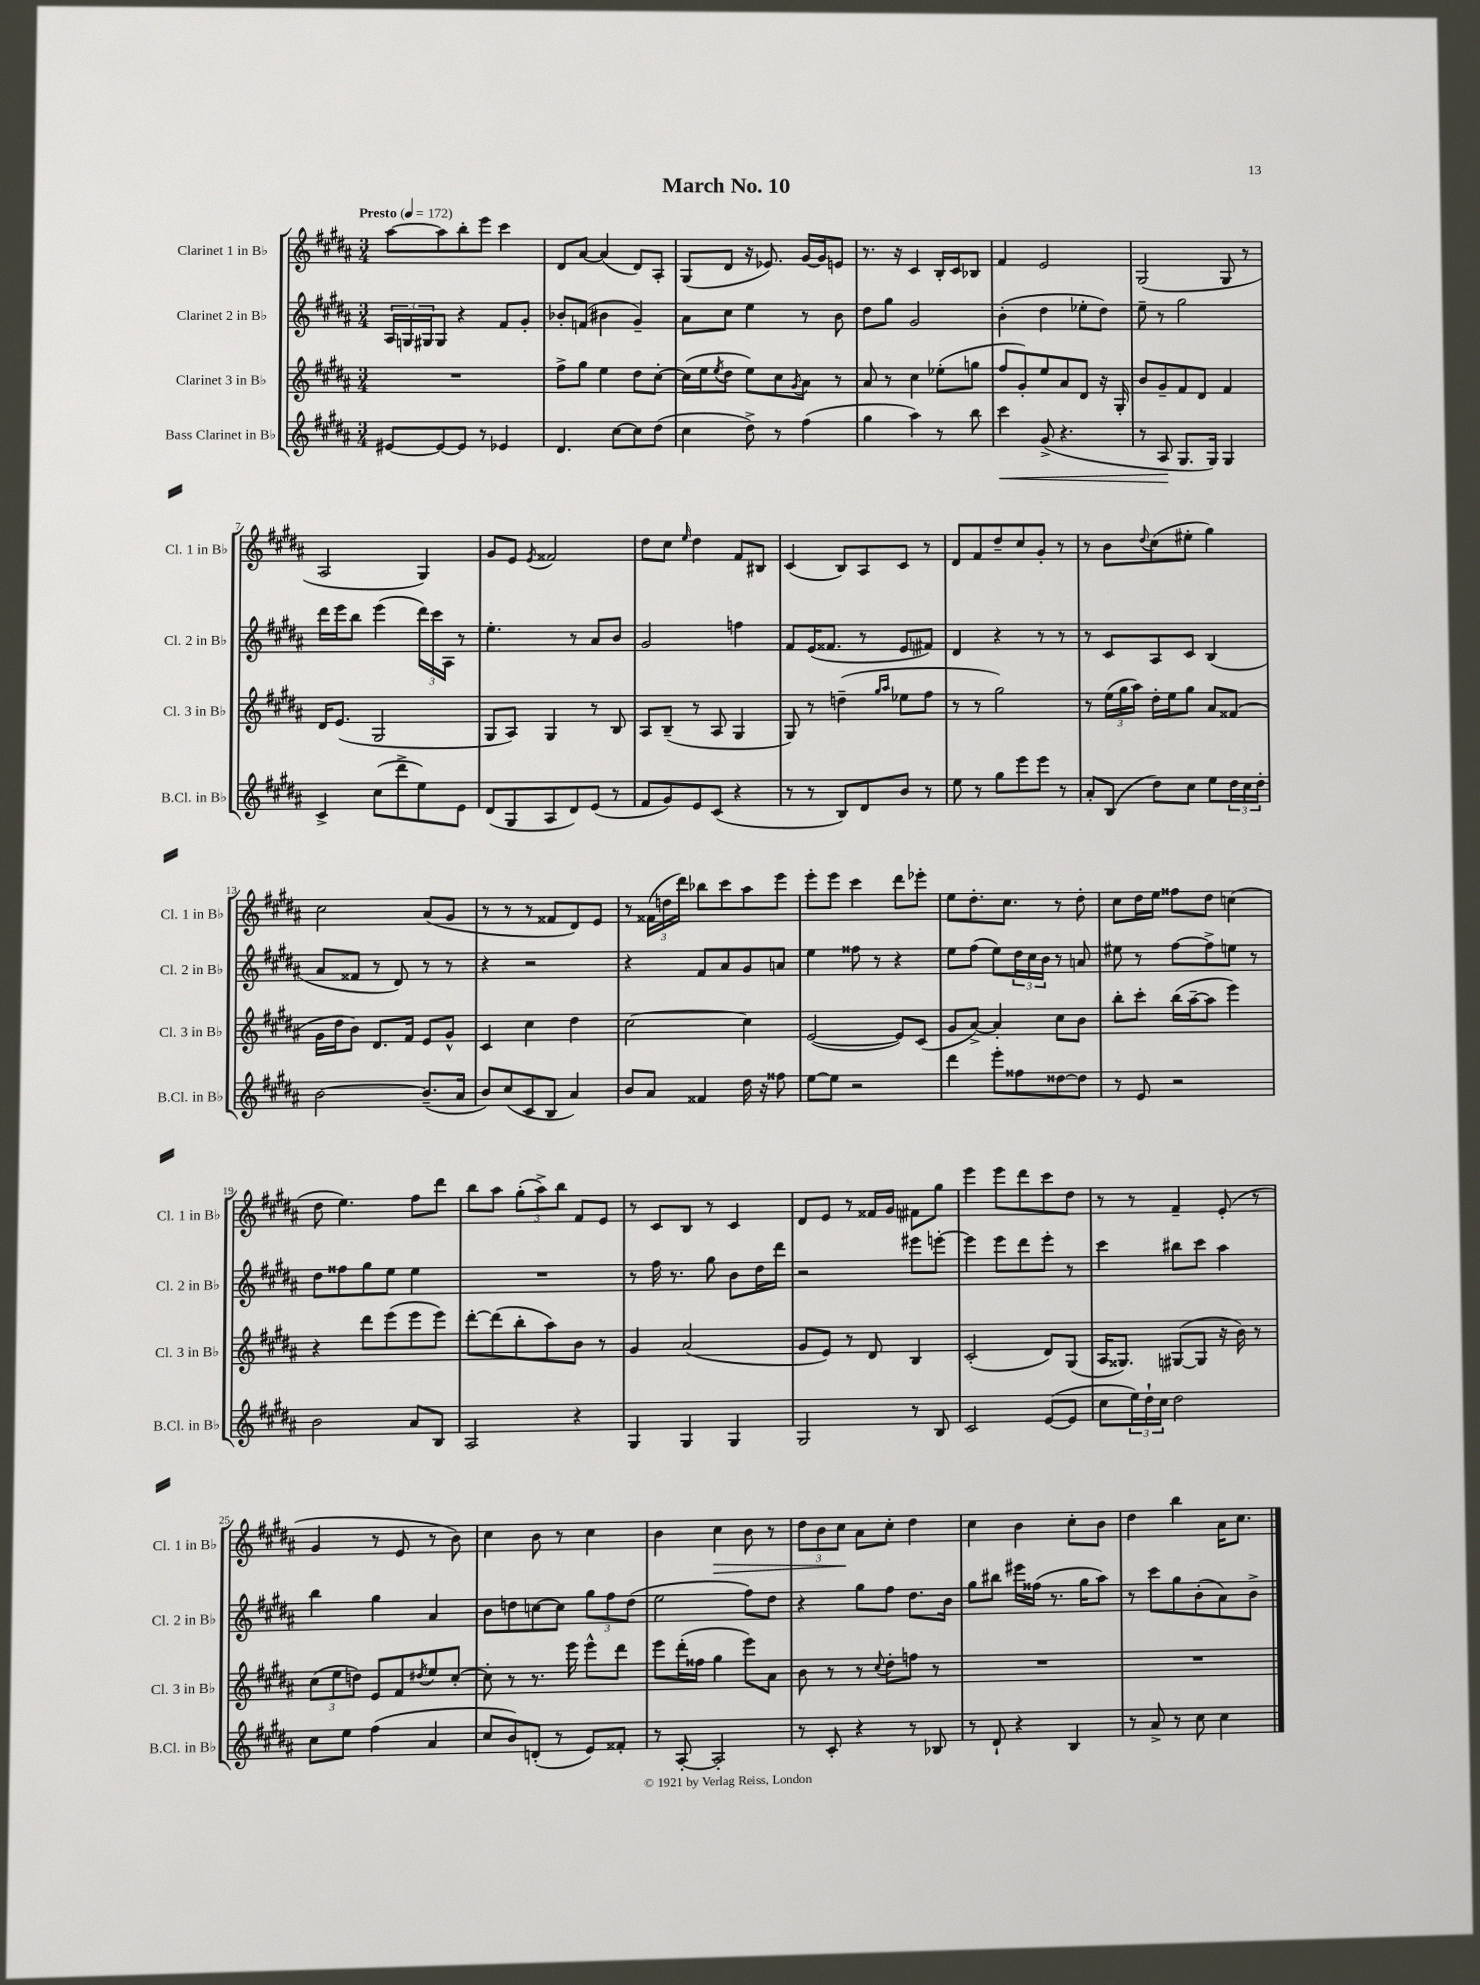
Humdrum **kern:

**kern	**dynam	**kern	**kern	**kern	**dynam
*part4	*part4	*part3	*part2	*part1	*part1
*staff4	*staff4	*staff3	*staff2	*staff1	*staff1
*I"Bass Clarinet in B♭	*	*I"Clarinet 3 in B♭	*I"Clarinet 2 in B♭	*I"Clarinet 1 in B♭	*
*I'B.Cl. in B♭	*	*I'Cl. 3 in B♭	*I'Cl. 2 in B♭	*I'Cl. 1 in B♭	*
*clefG2	*	*clefG2	*clefG2	*clefG2	*
*k[f#c#g#d#a#]	*	*k[f#c#g#d#a#]	*k[f#c#g#d#a#]	*k[f#c#g#d#a#]	*
*M3/4	*	*M3/4	*M3/4	*M3/4	*
*MM172	*	*MM172	*MM172	*MM172	*
=1	=1	=1	=1	=1	=1
!	!	!	!	!LO:TX:a:B:t=Presto	!
[8e#X/L	.	2.r	24A#/LL	[8aa#\L	.
.	.	.	24Gn/	.	.
.	.	.	24G#X/J	.	.
8e#/_	.	.	8G#/J	8aa#\]	.
8e#/J]	.	.	4r	8bb'\	.
8r	.	.	.	8eee\J	.
4e-X/	.	.	8f#/L	4ccc#\	.
.	.	.	8g#'/J	.	.
=2	=2	=2	=2	=2	=2
4.d#/	.	8ff#^\L	8b-X'/L	8d#/L	.
.	.	8gg#\J	(8fn/J	[8a#/J	.
.	.	4ee\	4b#X\	(4a#/]	.
[8cc#\L	.	.	.	.	.
8cc#\]	.	8dd#\L	4g#~/)	8d#/L)	.
(8dd#\J	.	[8cc#'\J	.	8A#'/J	.
=3	=3	=3	=3	=3	=3
4cc#\	.	(16cc#\LL]	8a#\L	(8G#/L	.
.	.	16ee\J	.	.	.
.	.	8qee/	.	.	.
.	.	8dd#\J	8cc#\J	8d#/J	.
8dd#^\)	.	8ee\L)	4ee\	16r	.
.	.	.	.	8.e-X/)	.
8r	.	8cc#\	.	.	.
.	.	8qg#/	.	.	.
(4ff#\	.	8a#\J	8r	[16g#/LL	.
.	.	.	.	16g#/J]	.
.	.	8r	8b\	8en/J	.
=4	=4	=4	=4	=4	=4
4gg#\	.	8a#/	8dd#\L	8.r	.
.	.	8r	8gg#\J	.	.
.	.	.	.	16r	.
4aa#\)	.	4cc#\	2g#/	4c#/	.
8r	.	(8ee-X'\L	.	16B'/LL	.
.	.	.	.	16c#/J	.
8bb\	.	8ggn\J	.	8B-X/J	.
=5	=5	=5	=5	=5	=5
!	!LO:HP:b	!	!	!	!
4ccc#\	<	8ff#/L	(4b'\	4f#/	.
.	.	8g#'/)	.	.	.
(8g#^/	.	8ee/	4dd#\	2e/	.
4.r	.	8a#/	.	.	.
.	.	8d#/J	8ee-X'\L	.	.
.	.	16r	8dd#\J)	.	.
.	.	16G#'/	.	.	.
=6	=6	=6	=6	=6	=6
8r	.	8b/L	8ee~\	(2G#/	.
8A#/	.	8g#~/	8r	.	.
8.G#/L	[	8f#/	2gg#\	.	.
.	.	8d#/J	.	.	.
16G#/Jk)	.	.	.	.	.
4G#/	.	4f#/	.	8G#/	.
.	.	.	.	8r	.
!!LO:LB:g=z
=7	=7	=7	=7	=7	=7
4c#^/	.	16d#/KL	16ddd#\LL	2A#/	.
.	.	(8.e/J	16eee\J	.	.
.	.	.	8bb\J	.	.
(8cc#\L	.	2G#/	(4eee\	.	.
8ddd#^\	.	.	.	.	.
8ee\)	.	.	24ddd#\LL)	4G#/)	.
.	.	.	24ccc#\	.	.
.	.	.	24A#\JJ	.	.
8e\J	.	.	8r	.	.
=8	=8	=8	=8	=8	=8
(8d#/L	.	8G#/L	4.ee'\	8g#/L	.
8G#/	.	8A#/J)	.	8e/J	.
.	.	.	.	8qe/	.
8A#/	.	4G#/	.	2f##X/	.
8d#/)	.	.	8r	.	.
(8e/J	.	8r	8a#/L	.	.
8r	.	8B/	8b/J	.	.
=9	=9	=9	=9	=9	=9
8f#/L	.	8A#/L	2g#/	8dd#\L	.
8g#/)	.	(8B~/J	.	8cc#\J	.
.	.	.	.	16qqee/	.
8e/	.	8r	.	4dd#\	.
(8c#/J	.	8A#/	.	.	.
4r	.	4G#/	4ffn\	8f#/L	.
.	.	.	.	8B#X/J	.
=10	=10	=10	=10	=10	=10
8r	.	8G#/)	8f#/L	(4c#/	.
8r	.	8r	(16e/K	.	.
.	.	.	8.f##X/J	.	.
8B/L)	.	(4ddn~\	.	8B/L)	.
8d#/	.	.	8r	8A#/	.
.	.	16qqgg#/LL	.	.	.
.	.	16qqaa#/JJ	.	.	.
8b/J	.	8ee-X\L	8e/L	8c#/J	.
8r	.	8ff#\J	8f#X/J)	8r	.
=11	=11	=11	=11	=11	=11
8ee\	.	8r	4d#/	8d#/L	.
8r	.	8r	.	8f#/	.
8gg#\L	.	2gg#\)	4r	8dd#~/	.
8eee\	.	.	.	8cc#/	.
8eee\J	.	.	8r	8g#'/J	.
8r	.	.	8r	8r	.
=12	=12	=12	=12	=12	=12
8a#'/L	.	8r	8r	8r	.
(8B/J	.	(24ee\LL	8c#/L	8b\L	.
.	.	24gg#\	.	.	.
.	.	24aa#\JJ)	.	.	.
.	.	.	.	8qqdd#/	.
8dd#\L)	.	16dd#'\LL	8A#/	(8cc#\	.
.	.	16ee\J	.	.	.
8cc#\J	.	8gg#\J	8c#/J	8ee#X'\J	.
8ee\L	.	8a#/L	(4B/	4gg#\)	.
24dd#\L	.	(8f##X/J	.	.	.
24cc#\	.	.	.	.	.
24dd#'\JJ	.	.	.	.	.
!!LO:LB:g=z
=13	=13	=13	=13	=13	=13
[2b\	.	16g#\LL	8a#/L	2cc#\	.
.	.	16dd#\J	.	.	.
.	.	8b\J)	8f##X/J	.	.
.	.	8.d#/L	8r	.	.
.	.	.	8d#/)	.	.
.	.	16f#/Jk	.	.	.
(8.b~/L]	.	8e/L	8r	(8a#/L	.
.	.	8g#^^/J	8r	8g#/J	.
16a#/Jk	.	.	.	.	.
=14	=14	=14	=14	=14	=14
8b/L)	.	4c#/	4r	8r	.
(8cc#/	.	.	.	8r	.
8c#/	.	4cc#\	2r	8r	.
8B/J	.	.	.	8f##X/L	.
4a#/)	.	4dd#\	.	8d#/)	.
.	.	.	.	8e/J	.
=15	=15	=15	=15	=15	=15
8b/L	.	[2cc#\	4r	8r	.
8a#/J	.	.	.	(24f##X\LL	.
.	.	.	.	24ddn\	.
.	.	.	.	24ddd#\JJ)	.
4f##X/	.	.	8f#/L	8bb-X\L	.
.	.	.	8a#/	8ccc#\	.
16dd#\	.	4cc#\]	8g#/	8aa#\	.
16r	.	.	.	.	.
8ff##X\	.	.	8an/J	8eee\J	.
=16	=16	=16	=16	=16	=16
[8ee\L	.	([2e/	4ee\	8eee'\L	.
8ee\J]	.	.	.	8eee\J	.
2r	.	.	8ff##X\	4ccc#\	.
.	.	.	8r	.	.
.	.	8e/L])	4r	8ddd#\L	.
.	.	(8c#/J	.	8eee-X'\J	.
=17	=17	=17	=17	=17	=17
4ddd#\	.	8g#/L	8ee\L	8ee\L	.
.	.	[8a#^/J)	(8ff#\J	8.dd#'\	.
8eee'\L	.	4a#'/]	8ee\L)	.	.
.	.	.	.	8.cc#\J	.
8ff##X\	.	.	24dd#\L	.	.
.	.	.	24cc#\	.	.
.	.	.	24b\JJ	.	.
[8dd##X\	.	8cc#\L	8r	8r	.
8dd##\J]	.	8b\J	8an/	8dd#'\	.
=18	=18	=18	=18	=18	=18
8r	.	8bb'\L	8ee#X\	8cc#\L	.
8e/	.	8ccc#'\J	8r	16dd#\L	.
.	.	.	.	16ee\JJ	.
2r	.	(16bb\LL	[8ff#\L	8ff##X\L	.
.	.	[16aa#~\J	.	.	.
.	.	8aa#\J]	8ff#^\]	8dd#\J	.
.	.	4eee\)	8een\J	(4ccn\	.
.	.	.	8r	.	.
!!LO:LB:g=z
=19	=19	=19	=19	=19	=19
2b\	.	4r	8dd#\L	8dd#\	.
.	.	.	8ff##X\	4.ee\)	.
.	.	8ddd#\L	8gg#\	.	.
.	.	(8eee\	8ee\J	.	.
8a#/L	.	8eee\	4ee\	8ff#\L	.
8B/J	.	8eee\J)	.	8ddd#\J	.
=20	=20	=20	=20	=20	=20
2A#/	.	[8ddd#'\L	2.r	8bb\L	.
.	.	(8ddd#\]	.	8aa#\J	.
.	.	8bb'\	.	(12gg#'\L	.
.	.	.	.	12aa#^\)	.
.	.	8aa#\)	.	.	.
.	.	.	.	12bb\J	.
4r	.	8b\J	.	8f#/L	.
.	.	8r	.	8e/J	.
=21	=21	=21	=21	=21	=21
4G#/	.	4g#/	8r	8r	.
.	.	.	16ff#\	8c#/L	.
.	.	.	8.r	.	.
4G#/	.	(2a#/	.	8B/J	.
.	.	.	8gg#\	8r	.
4G#/	.	.	8b\L	4c#/	.
.	.	.	16dd#\L	.	.
.	.	.	16ddd#\JJ	.	.
=22	=22	=22	=22	=22	=22
2G#/	.	8g#/L	2r	8d#/L	.
.	.	8e/J)	.	8e/J	.
.	.	8r	.	8r	.
.	.	8d#/	.	16f##X/LL	.
.	.	.	.	16g#/JJ	.
8r	.	4B/	8eee#X\L	8f#X\L	.
8B/	.	.	[8eeen'\J	8gg#\J	.
=23	=23	=23	=23	=23	=23
2c#/	.	(2c#'/	4eee\]	4eee\	.
.	.	.	8eee\L	8eee\L	.
.	.	.	8ddd#\	8ddd#\	.
([8e/L	.	8d#/L)	8eee'\J	8ccc#\	.
8e/J]	.	(8G#/J	8r	8dd#\J	.
=24	=24	=24	=24	=24	=24
8cc#\L	.	16A#/KL	4ccc#\	8r	.
.	.	8.G##X/J)	.	.	.
24ee\L)	.	.	.	8r	.
24dd#`\	.	.	.	.	.
24cc#\JJ	.	.	.	.	.
2dd#\	.	([8G#X/L	8bb#X\L	4f#~/	.
.	.	8G#/J]	8ccc#\J	.	.
.	.	16r	4aa#\	(8e'/	.
.	.	16b\)	.	.	.
.	.	8r	.	8r	.
!!LO:LB:g=z
=25	=25	=25	=25	=25	=25
8cc#\L	.	(12cc#\L	4bb\	4g#/	.
.	.	12ee\	.	.	.
8ee\J	.	.	.	.	.
.	.	12ddn\J)	.	.	.
(4ff#\	.	8e/L	4gg#\	8r	.
.	.	8f#/	.	8e/	.
.	.	8qdd#X/	.	.	.
4a#/	.	8ee/	4a#/	8r	.
.	.	[8cc#'/J	.	8b\)	.
=26	=26	=26	=26	=26	=26
8cc#/L	.	8cc#'\]	8b\L	4cc#\	.
8b/)	.	8r	8ddn\	.	.
(8dn'/J	.	8.r	[8ccn\	8b\	.
8r	.	.	8cc\J]	8r	.
.	.	16eee\	.	.	.
8e/L)	.	8eee^^\L	12gg#\L	4cc#\	.
.	.	.	12ff#\	.	.
8f##X'/J	.	8ddd#\J	.	.	.
.	.	.	(12dd\J	.	.
=27	=27	=27	=27	=27	=27
8r	.	8eee\L	2ee\	4b\	.
[8A#'/	.	(16ddd#'\L	.	.	.
.	.	16ff##X\JJ	.	.	.
!	!	!	!	!	!LO:HP:b
2A#'/]	.	4gg#\	.	4cc#\	>
.	.	8eee\L)	8ff#\L)	8b\	.
.	.	8a#\J	8dd#\J	8r	.
=28	=28	=28	=28	=28	=28
8r	.	8b\	4r	12dd#\L	.
.	.	.	.	12b\	.
8c#'/	.	8r	.	.	.
.	.	.	.	12cc#\J	.
4r	.	8r	8gg#\L	8a#\L	]
.	.	8qqcc#/	.	.	.
.	.	8dd#'\L	8ff#\J	8cc#'\J	.
8r	.	8ffn\J	8.dd#\L	4dd#\	.
8B-X/	.	8r	.	.	.
.	.	.	16b\Jk	.	.
=29	=29	=29	=29	=29	=29
8r	.	2.r	8gg#\L	4cc#\	.
8d#`/	.	.	8bb#X\J	.	.
4r	.	.	16eee#X\LL	4b\	.
.	.	.	(16ff##X\JJ	.	.
.	.	.	8.r	.	.
4B/	.	.	.	8cc#'\L	.
.	.	.	16gg#\KL	.	.
.	.	.	8aa#\J)	8b\J	.
=30	=30	=30	=30	=30	=30
8r	.	2.r	8r	4dd#\	.
8a#^/	.	.	8ccc#\L	.	.
8r	.	.	8gg#\	4bb\	.
8cc#\	.	.	(8b'\	.	.
4cc#\	.	.	8a#\)	16a#\KL	.
.	.	.	.	8.cc#\J	.
.	.	.	8b^\J	.	.
==	==	==	==	==	==
*-	*-	*-	*-	*-	*-
